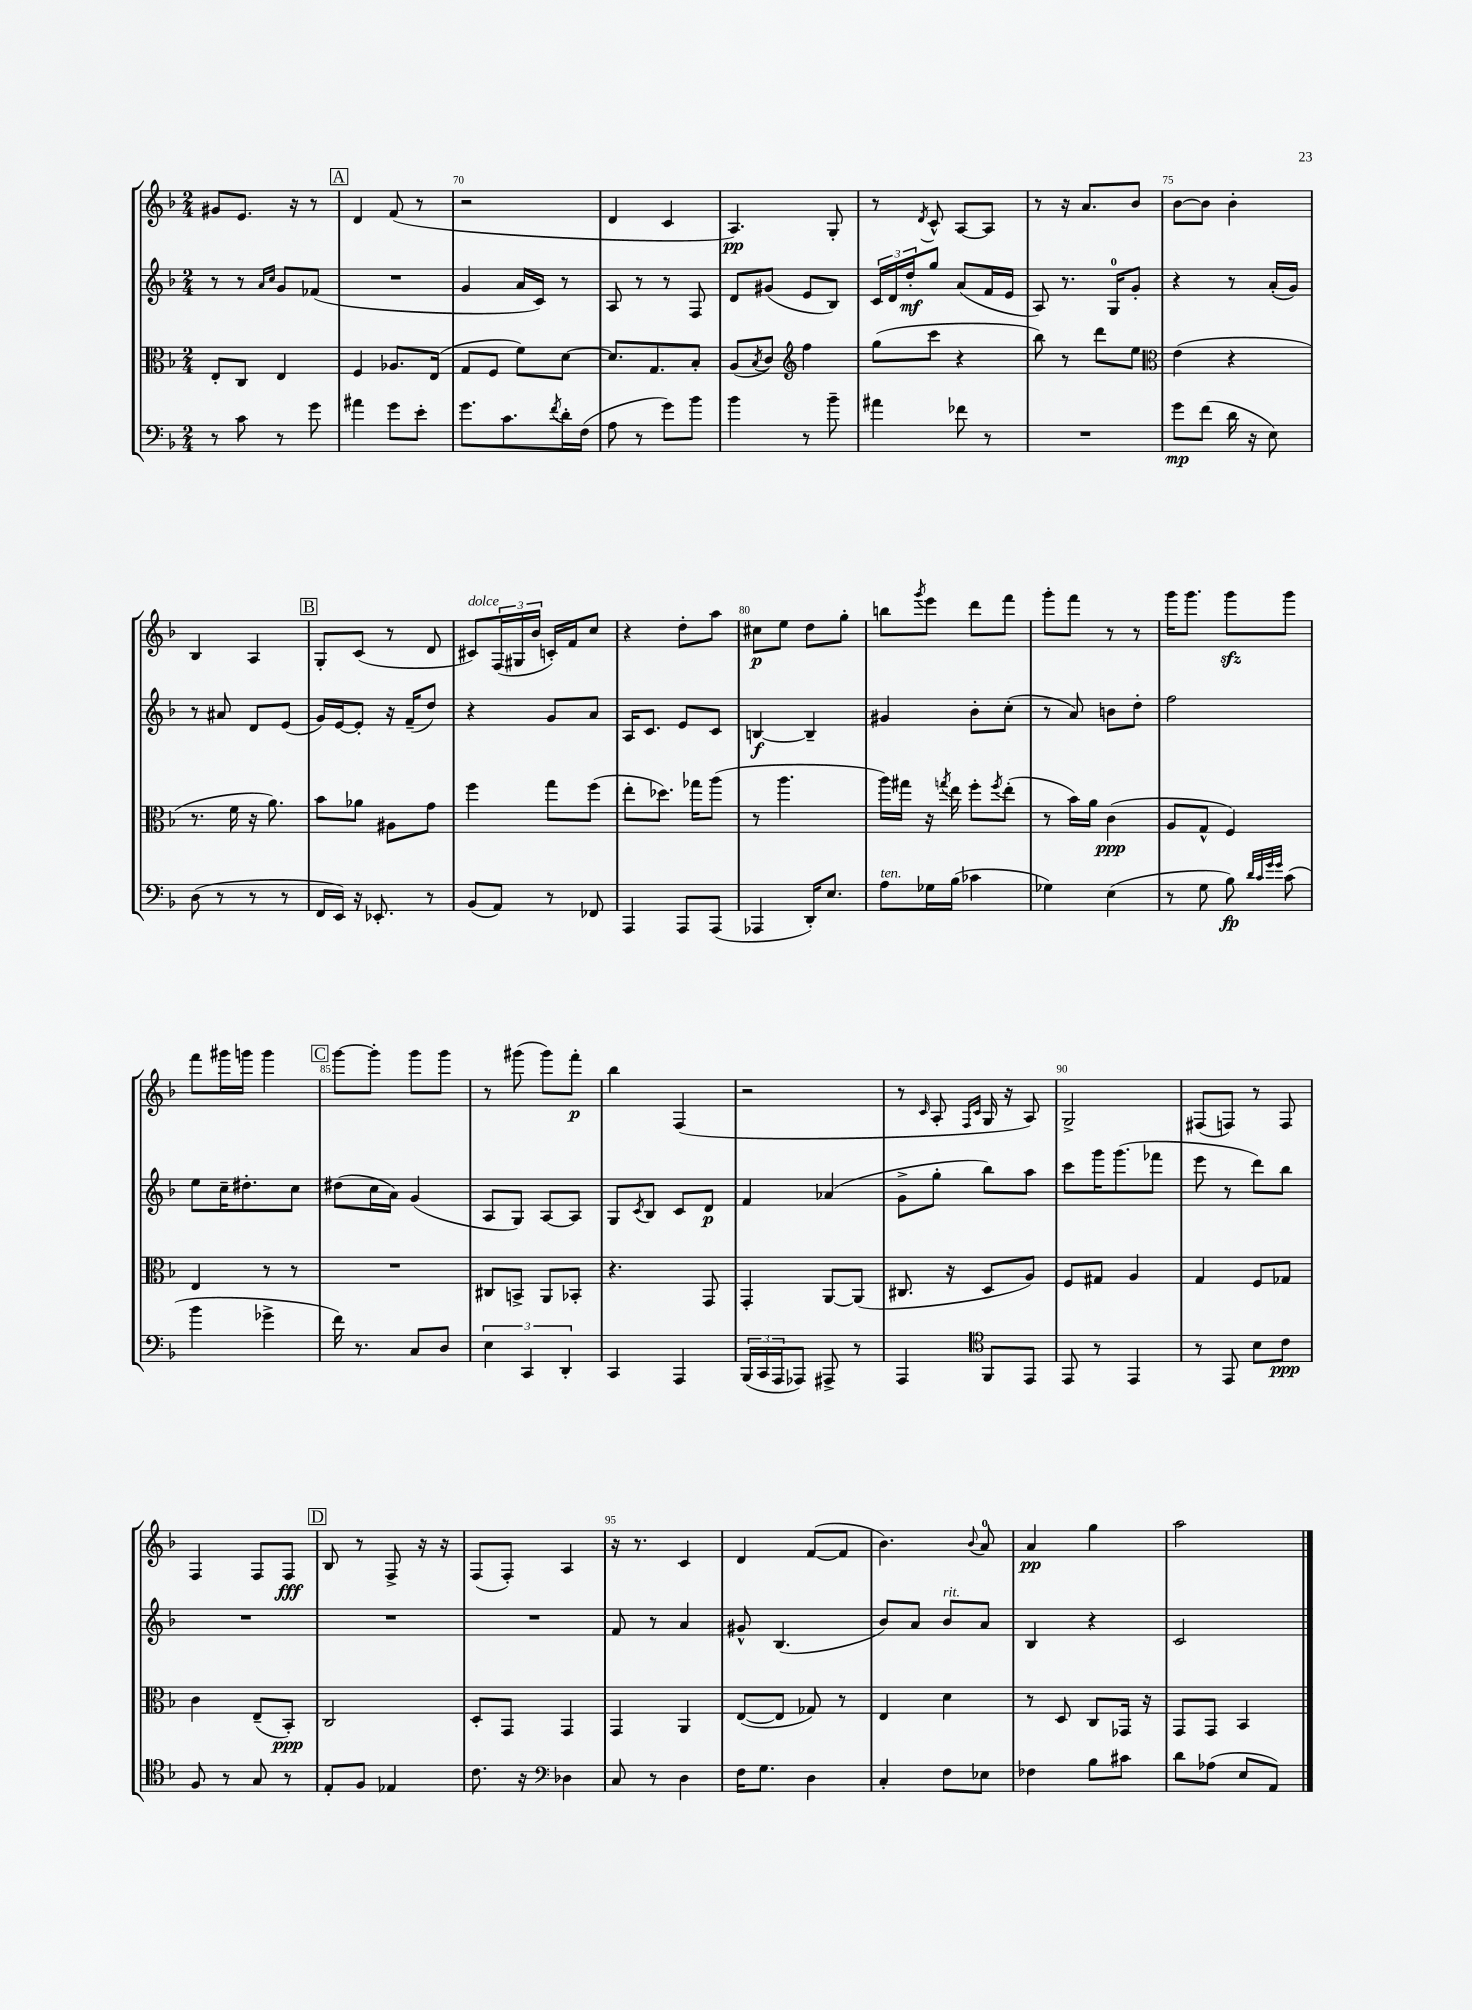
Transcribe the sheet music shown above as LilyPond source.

<<
\new StaffGroup <<
\new Staff = "s0" {
    \clef treble \key f \major \numericTimeSignature \time 2/4
    gis'8 e'8. r16 r8 |
    \mark \markup { \box "A" } d'4 f'8( r8 |
    r2 |
    d'4 c'4 |
    a4.\pp) g8-. |
    r8 \acciaccatura { d'8 } c'8-^ a8~ a8 |
    r8 r16 a'8. bes'8 |
    bes'8~ bes'8 bes'4-. |
    bes4 a4 |
    \mark \markup { \box "B" } g8-. c'8( r8 d'8 |
    cis'8^\markup { \italic "dolce" }) \tuplet 3/2 { f16( gis16 bes'16 } c'16-.) f'16 c''8 |
    r4 d''8-. a''8 |
    cis''8\p e''8 d''8 g''8-. |
    b''8 \acciaccatura { g'''8 } e'''8 d'''8 f'''8 |
    g'''8-. f'''8 r8 r8 |
    g'''16 g'''8. g'''8\sfz g'''8 |
    f'''8 gis'''16 g'''16 g'''4 |
    \mark \markup { \box "C" } g'''8~ g'''8-. g'''8 g'''8 |
    r8 gis'''8( gis'''8) f'''8-.\p |
    bes''4 f4( |
    r2 |
    r8 \grace { c'16 } a8-. \grace { f16 c'16 } g16 r16 a8) |
    g2-> |
    fis8( f8) r8 f8 |
    f4 f8 f8\fff |
    \mark \markup { \box "D" } bes8 r8 f8-> r16 r16 |
    f8( f8-.) a4 |
    r16 r8. c'4 |
    d'4 f'8~( f'8 |
    bes'4.) \appoggiatura { bes'8 } a'8-0 |
    a'4\pp g''4 |
    a''2 \bar "|." |
}
\new Staff = "s1" {
    \clef treble \key f \major \numericTimeSignature \time 2/4
    r8 r8 \grace { a'16 c''16 } g'8 fes'8( |
    \mark \markup { \box "A" } R2 |
    g'4 a'16 c'16) r8 |
    a8 r8 r8 f8 |
    d'8 gis'8( e'8 bes8) |
    \tuplet 3/2 { c'16 d'16 d''16-.\mf } g''8 a'8( f'16 e'16 |
    a8) r8. g16-0 g'8-. |
    r4 r8 a'16-.( g'16) |
    r8 ais'8 d'8 e'8( |
    \mark \markup { \box "B" } g'16) e'16~ e'8-. r16 f'16--( d''8) |
    r4 g'8 a'8 |
    a16 c'8. e'8 c'8 |
    b4~\f b4-- |
    gis'4 bes'8-. c''8-.( |
    r8 a'8) b'8 d''8-. |
    f''2 |
    e''8 c''16-- dis''8.-. c''8 |
    \mark \markup { \box "C" } dis''8( c''16 a'16) g'4( |
    a8 g8) a8~ a8 |
    g8 \acciaccatura { c'8 } bes8 c'8 d'8\p |
    f'4 aes'4( |
    g'8-> g''8-. bes''8) a''8 |
    c'''8 g'''16 g'''8.( fes'''8 |
    e'''8 r8 d'''8) bes''8 |
    R2 |
    \mark \markup { \box "D" } R2 |
    R2 |
    f'8 r8 a'4 |
    gis'8-^ bes4.( |
    bes'8) a'8 bes'8^\markup { \italic "rit." } a'8 |
    bes4 r4 |
    c'2 \bar "|." |
}
\new Staff = "s2" {
    \clef alto \key f \major \numericTimeSignature \time 2/4
    e8-. c8 e4 |
    \mark \markup { \box "A" } f4 aes8. e16( |
    g8 f8 f'8) d'8~ |
    d'8. g8. bes8-. |
    a8( \acciaccatura { bes8 } c'8) \clef treble f''4 |
    g''8( c'''8 r4 |
    bes''8) r8 d'''8 e''8 |
    \clef alto e'4( r4 |
    r8. f'16 r16 a'8.) |
    \mark \markup { \box "B" } bes'8 aes'8 ais8 g'8 |
    f''4 g''8 f''8( |
    e''8-. des''8.) ges''16 a''8( |
    r8 a''4. |
    a''16) gis''16 r16 \acciaccatura { g''8 } e''16 f''8-. \acciaccatura { f''8 } e''8-.( |
    r8 bes'16) a'16 c'4\ppp( |
    a8 g8-^ f4) |
    e4 r8 r8 |
    \mark \markup { \box "C" } R2 |
    cis8 b,8-> a,8 bes,8-. |
    r4. g,8 |
    g,4-. a,8~ a,8( |
    cis8. r16 d8 a8) |
    f8 gis8 a4 |
    g4 f8 ges8 |
    c'4 e8--( bes,8-.\ppp) |
    \mark \markup { \box "D" } c2 |
    d8-. g,8 g,4 |
    g,4 a,4 |
    e8~( e8 ges8) r8 |
    e4 d'4 |
    r8 d8 c8 ges,16 r16 |
    g,8 g,8 bes,4 \bar "|." |
}
\new Staff = "s3" {
    \clef bass \key f \major \numericTimeSignature \time 2/4
    r8 c'8 r8 g'8 |
    \mark \markup { \box "A" } ais'4 g'8 e'8-. |
    g'8. c'8. \acciaccatura { f'8 } d'16-. f16( |
    a8 r8 g'8) bes'8 |
    bes'4 r8 bes'8-- |
    ais'4 fes'8 r8 |
    R2 |
    g'8\mp f'8( d'16 r16 e8) |
    d8( r8 r8 r8 |
    \mark \markup { \box "B" } f,16 e,16) r16 ees,8.-. r8 |
    bes,8( a,8) r8 fes,8 |
    a,,4 a,,8 a,,8( |
    aes,,4 d,16-.) e8. |
    a8^\markup { \italic "ten." } ges16 bes16( ces'4 |
    ges4) e4( |
    r8 g8 bes8\fp) \grace { d'32 c'32 g'32 g'32 } c'8( |
    bes'4 ges'4-> |
    \mark \markup { \box "C" } f'16) r8. c8 d8 |
    \tuplet 3/2 { e4 c,4 d,4-. } |
    c,4 a,,4 |
    \tuplet 3/2 { bes,,16( c,16 a,,16 } aes,,8) ais,,8-> r8 |
    a,,4 \clef tenor f,8 e,8 |
    e,8 r8 e,4 |
    r8 e,8 bes8 c'8\ppp |
    f8 r8 g8 r8 |
    \mark \markup { \box "D" } e8-. f8 ees4 |
    c'8. r16 \clef bass des4 |
    c8 r8 d4 |
    f16 g8. d4 |
    c4-. f8 ees8 |
    fes4 bes8 cis'8 |
    d'8 aes8( e8 a,8) \bar "|." |
}
>>
>>
\layout { \context { \Score currentBarNumber = #68 \override BarNumber.break-visibility = ##(#f #t #t) barNumberVisibility = #(every-nth-bar-number-visible 5) } }
